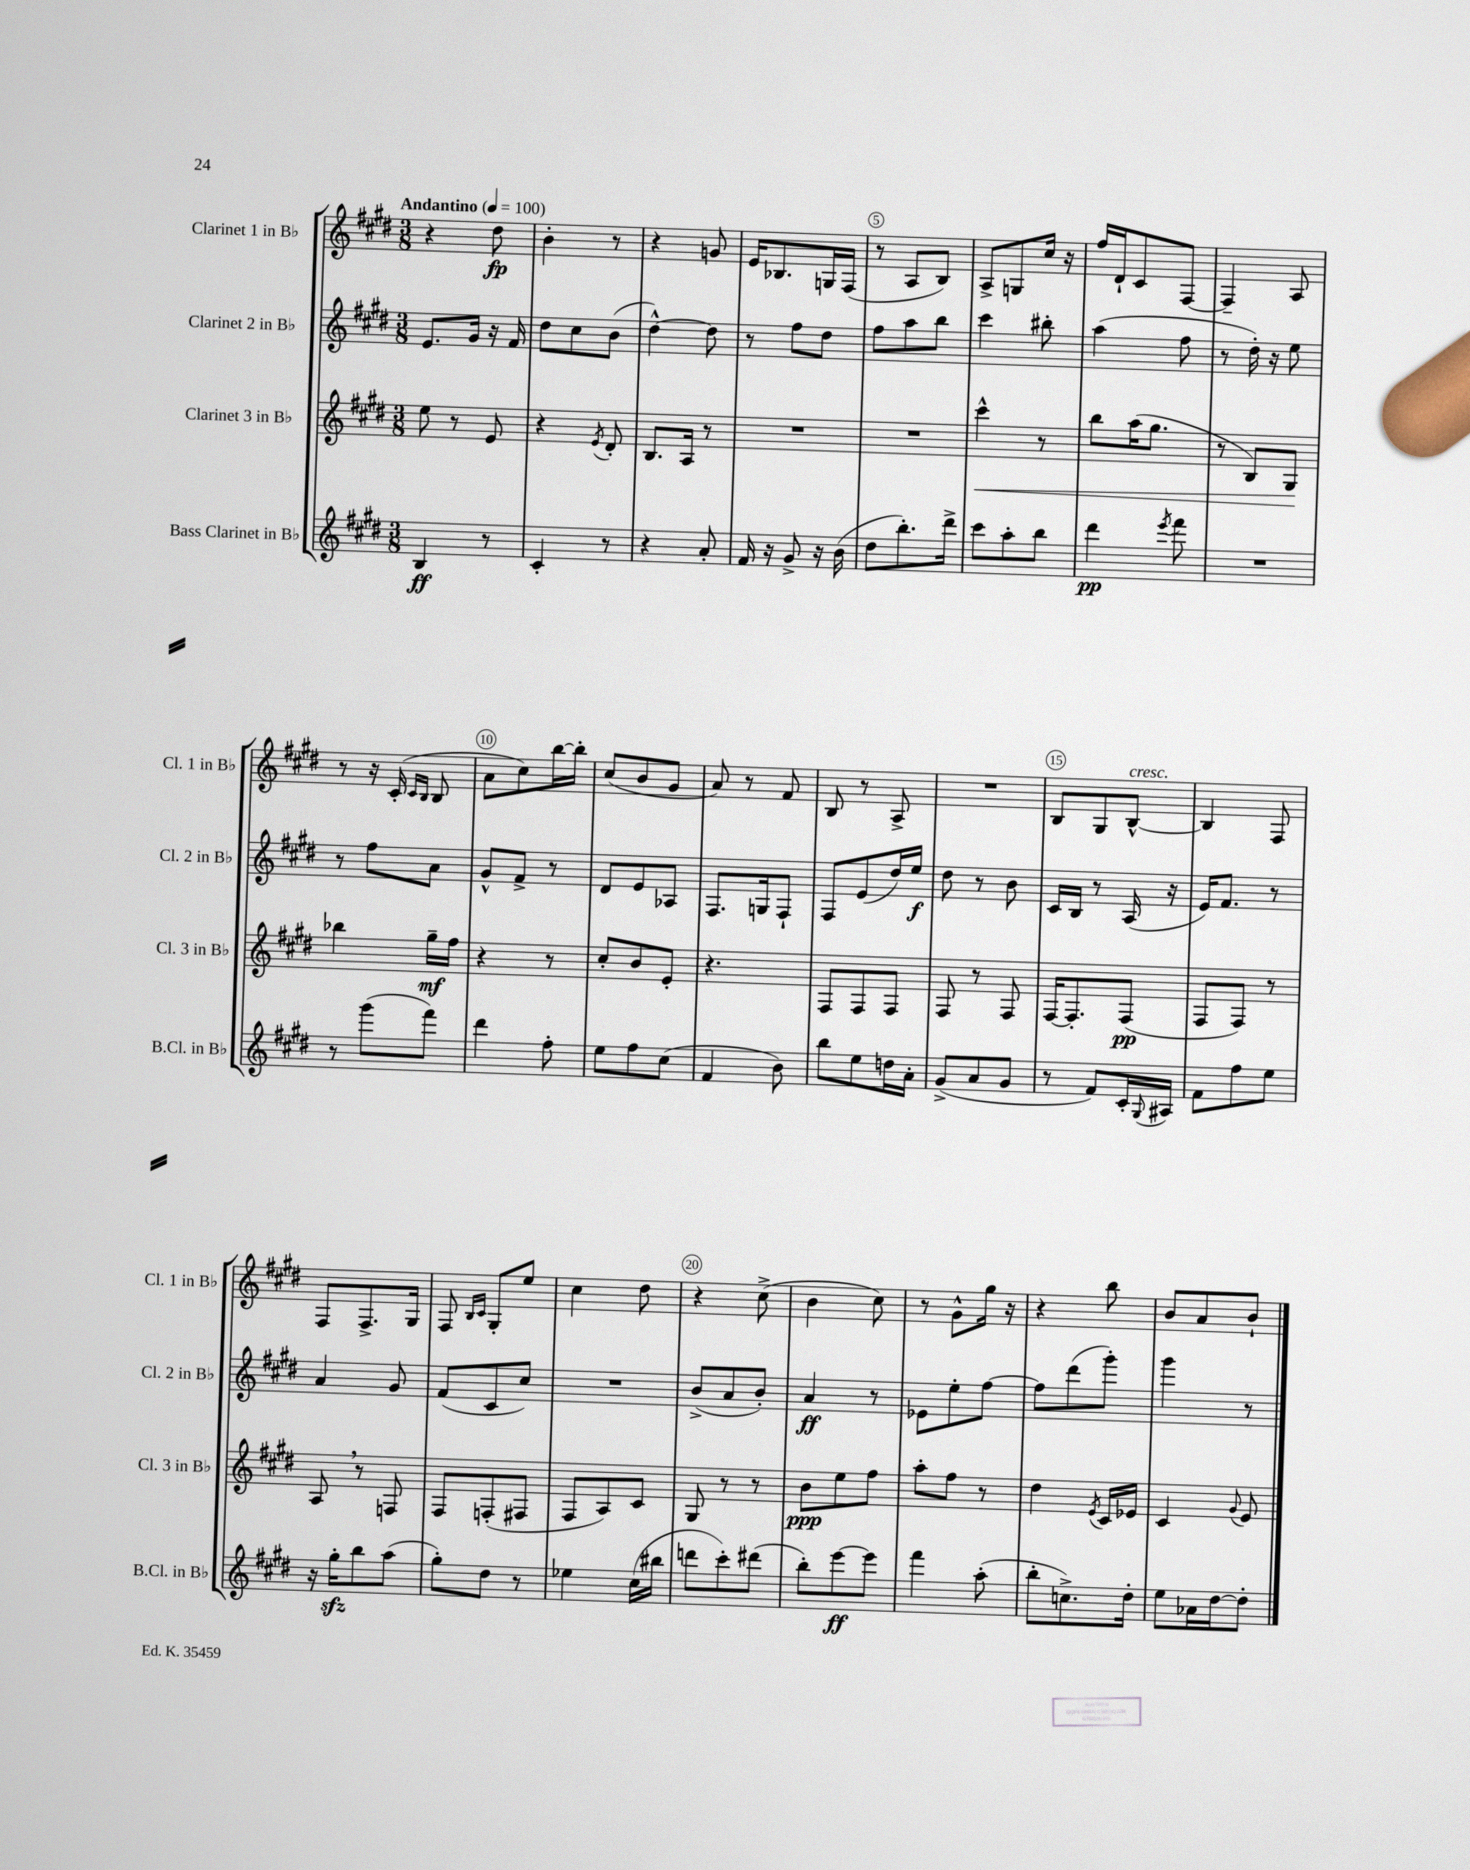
<<
\new StaffGroup <<
\new Staff = "s0" \with { instrumentName = "Clarinet 1 in Bb" shortInstrumentName = "Cl. 1 in Bb" } {
    \clef treble \key e \major \numericTimeSignature \time 3/8 \tempo "Andantino" 4 = 100
    r4 dis''8\fp |
    b'4-. r8 |
    r4 g'8 |
    e'16 bes8. g16 fis16( |
    r8 a8 b8) |
    a8-> g8 cis''16 r16 |
    fis''16 dis'16-! cis'8 fis8~ |
    fis4-- a8 |
    r8 r16 cis'16-.( \grace { cis'16 b16 } b8 |
    a'8 cis''8) b''16~ b''16-. |
    cis''8( b'8 gis'8 |
    a'8) r8 fis'8 |
    b8 r8 a8-> |
    R4. |
    b8 gis8 b8~-^^\markup { \italic "cresc." } |
    b4 fis8 |
    fis8 fis8.-> gis16 |
    fis8 \grace { b16 cis'16 } gis8-. e''8 |
    cis''4 dis''8 |
    r4 cis''8->( |
    b'4 cis''8) |
    r8 gis'8-^ gis''16 r16 |
    r4 b''8 |
    b'8 a'8 b'8-! \bar "|." |
}
\new Staff = "s1" \with { instrumentName = "Clarinet 2 in Bb" shortInstrumentName = "Cl. 2 in Bb" } {
    \clef treble \key e \major \numericTimeSignature \time 3/8
    e'8. gis'16 r16 fis'16 |
    dis''8 cis''8 b'8( |
    dis''4~-^) dis''8 |
    r8 fis''8 dis''8 |
    fis''8 a''8 b''8 |
    cis'''4 bis''8-. |
    a''4( fis''8 |
    r8 dis''16-.) r16 e''8 |
    r8 fis''8 a'8 |
    gis'8-^ fis'8-> r8 |
    dis'8 e'8 aes8 |
    fis8. g16 fis8-! |
    fis8 e'8( dis''16) e''16\f |
    dis''8 r8 b'8 |
    cis'16 b16 r8 a16( r16 |
    e'16) fis'8. r8 |
    a'4 gis'8 |
    fis'8( cis'8 cis''8) |
    R4. |
    b'8->( a'8 b'8-.) |
    a'4\ff r8 |
    ees'8 e''8-. fis''8~ |
    fis''8 dis'''8( gis'''8-.) |
    gis'''4 r8 \bar "|." |
}
\new Staff = "s2" \with { instrumentName = "Clarinet 3 in Bb" shortInstrumentName = "Cl. 3 in Bb" } {
    \clef treble \key e \major \numericTimeSignature \time 3/8
    e''8 r8 e'8 |
    r4 \acciaccatura { e'8 } dis'8-. |
    b8. a16 r8 |
    R4. |
    R4. |
    cis'''4-^\< r8 |
    b''8 a''16( gis''8. |
    r8 b8) gis8\! |
    bes''4 gis''16--\mf fis''16 |
    r4 r8 |
    cis''8-. b'8 e'8-. |
    r4. |
    fis8 fis8 fis8 |
    fis8 r8 fis8 |
    fis16~ fis8.-. fis8\pp( |
    fis8 fis8) r8 |
    a8 \breathe r8 f8 |
    fis8 f8-.( fis8 |
    fis8 a8) cis'8 |
    gis8 r8 r8 |
    b'8\ppp e''8 fis''8 |
    a''8-. fis''8 r8 |
    dis''4 \acciaccatura { e'8 } cis'16 ees'16 |
    cis'4 \appoggiatura { gis'8 } e'8 \bar "|." |
}
\new Staff = "s3" \with { instrumentName = "Bass Clarinet in Bb" shortInstrumentName = "B.Cl. in Bb" } {
    \clef treble \key e \major \numericTimeSignature \time 3/8
    b4\ff r8 |
    cis'4-. r8 |
    r4 a'8-. |
    fis'16 r16 gis'8-> r16 b'16( |
    dis''8 b''8.-.) dis'''16-> |
    cis'''8 a''8-. b''8 |
    dis'''4\pp \acciaccatura { e'''8 } fis'''8 |
    R4. |
    r8 gis'''8( fis'''8) |
    dis'''4 fis''8-. |
    e''8 fis''8 cis''8( |
    fis'4 b'8) |
    b''8 e''8 d''16 a'16-. |
    gis'8->( a'8 gis'8 |
    r8 fis'8) cis'16-. \appoggiatura { gis8 } ais16 |
    fis'8 fis''8 e''8 |
    r16 gis''16-.\sfz b''8 a''8( |
    gis''8-.) dis''8 r8 |
    ees''4 cis''16( bis''16 |
    d'''8 cis'''8-.) dis'''8( |
    b''8-.) e'''8~\ff e'''8 |
    fis'''4 a''8-.( |
    b''8-. c''8.->) dis''16-. |
    e''8 aes'16 dis''16~ dis''8-. \bar "|." |
}
>>
>>
\layout { \context { \Score \override BarNumber.break-visibility = ##(#f #t #t) barNumberVisibility = #(every-nth-bar-number-visible 5) \override BarNumber.stencil = #(make-stencil-circler 0.1 0.3 ly:text-interface::print) } }
